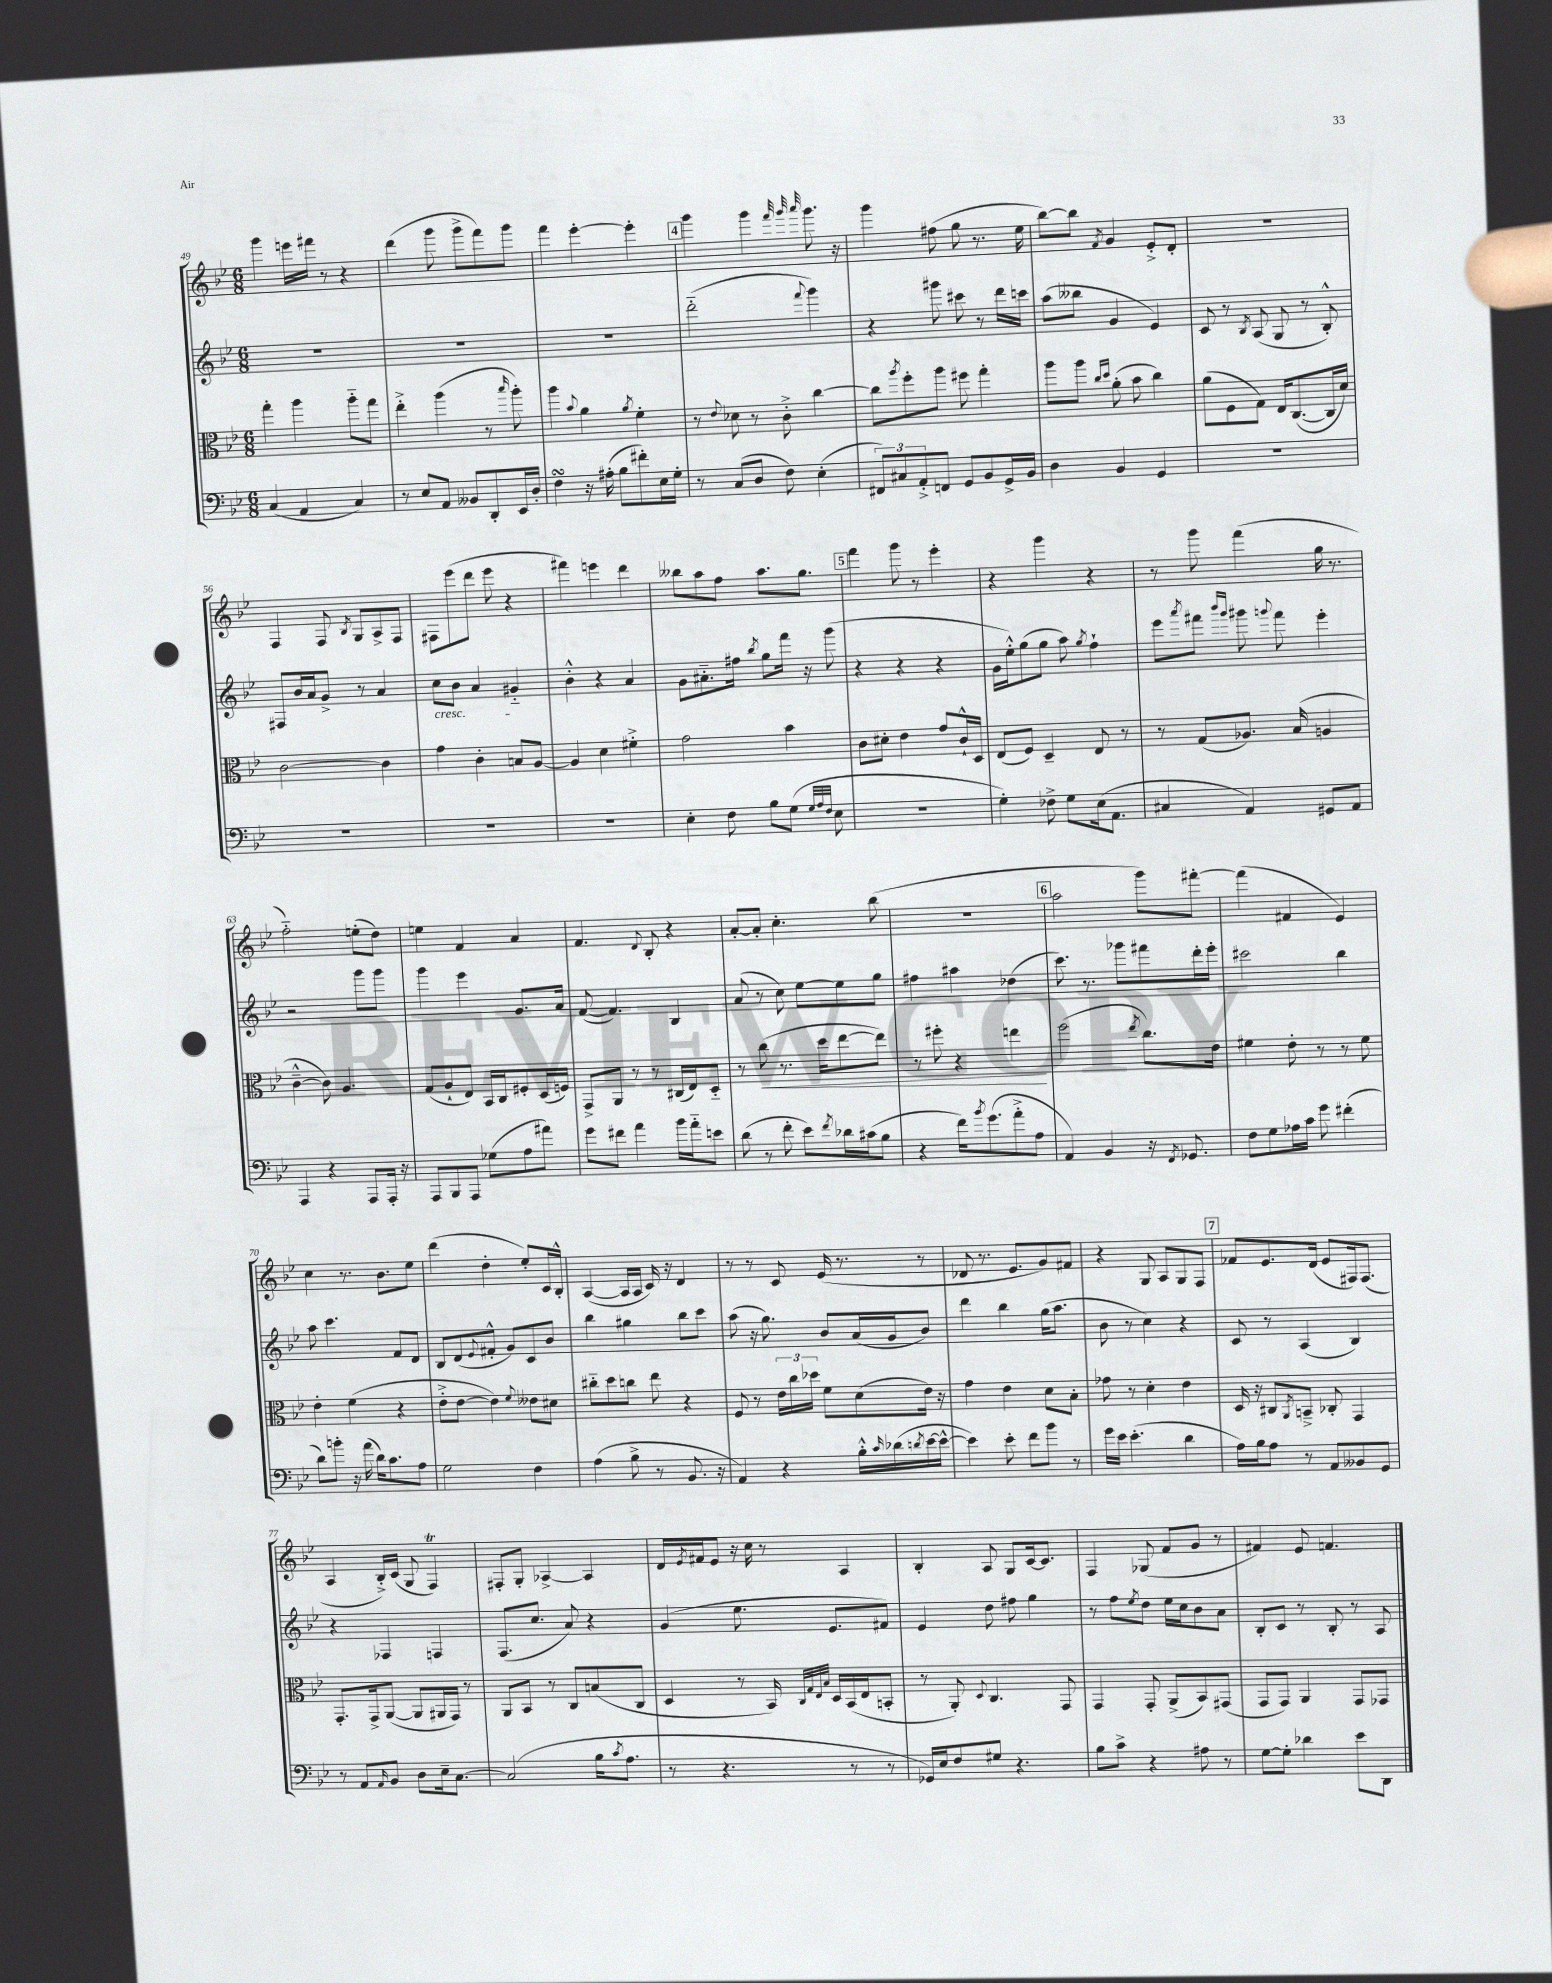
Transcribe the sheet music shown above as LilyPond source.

<<
\new StaffGroup <<
\new Staff = "s0" {
    \clef treble \key bes \major \numericTimeSignature \time 6/8
    g'''4 e'''16 fis'''16 r8 r4 |
    d'''4( g'''8 g'''8-> f'''8) g'''8 |
    f'''4 ees'''4~-. ees'''4-. |
    \mark \markup { \box "4" } g'''4 g'''4 \grace { f'''32 g'''32 a'''32 } g'''8. r16 |
    g'''4 fis''8( g''8 r8. ees''16 |
    bes''8~) bes''8 \acciaccatura { f'8 } g'4 ees'8-.-> d'8-. |
    R2. |
    f4 f8 \acciaccatura { bes8 } g8 a8-> f8 |
    fis8 ees'''8( d'''8 ees'''8 r4 |
    fis'''4) e'''4 d'''4 |
    beses''8 a''8 f''8 a''8. g''8. |
    \mark \markup { \box "5" } f'''4 g'''8 r8 ees'''4-. |
    r4 g'''4 r4 |
    r8 g'''8 f'''4( g''16 r8. |
    f''2-_) e''8-.( d''8) |
    e''4 f'4 a'4 |
    f'4. \appoggiatura { d'8 } bes8-. r4 |
    a'8~-. a'8-. c''4.-. bes''8( |
    R2. |
    \mark \markup { \box "6" } a''2 g'''8) fis'''8~-. |
    fis'''4( fis'4 ees'4) |
    c''4 r8. bes'8. ees''8 |
    d'''4( d''4-. ees''8-.) c'16 bes16-.-^ |
    a4~( a16 a16 c'16) r16 d'4 |
    r8 r8 c'8 ees'16( r8. r8 |
    des'8 r8. ees'8. g'8) fis'8 |
    r4 g8 a8 g8 f8 |
    \mark \markup { \box "7" } fes'8 ees'8. d'16( ees'8 fis16) fis8.( |
    a4 bes16-.->) c'16( g8 f4\trill) |
    fis8-. g8-. aes4~-> aes4 |
    d'16 \acciaccatura { ees'8 } fis'16 ees'8 r16 c''16 r8 a4 |
    bes4-. a8 g8 c'16~ c'8. |
    f4 ges8( f'8 g'8 r8 |
    fis'4) ees'8 f'4. \bar "|." |
}
\new Staff = "s1" {
    \clef treble \key bes \major \numericTimeSignature \time 6/8
    R2. |
    R2. |
    R2. |
    \mark \markup { \box "4" } d'''2-_( \appoggiatura { f'''8 } g'''4) |
    r4 gis'''8 cis'''8 r8 d'''16 c'''16 |
    a''8( beses''8 g'4 ees'4) |
    c'8 r8 \acciaccatura { bes8 } a8( g8 r8 bes8-.-^) |
    fis8 bes'16 a'16 g'8-> r8 a'4 |
    c''8\cresc bes'8 a'4 gis'4-_\! |
    bes'4-.-^ r4 a'4 |
    g'8 ais'8.-_ fis''16 \acciaccatura { bes''8 } g''8 f'''16 r16 g'''8( |
    \mark \markup { \box "5" } r4 r4 r4 |
    g'16 ees''16-.-^) g''8( g''8 a''8) \acciaccatura { g''8 } f''4-! |
    ees'''8 \acciaccatura { a'''8 } fis'''8 \grace { bes'''16 g'''16 } gis'''8 \appoggiatura { g'''8 } fis'''8 ees'''4-. |
    r2 g'''8 g'''8 |
    g'''4 ees'''4 g'8. a'16 |
    f'8~( f'4.) bes4 |
    a'8( r8 c''8) ees''8~ ees''8 g''8 |
    fis''4 ais''4 des''4( |
    \mark \markup { \box "6" } c'''8.) r8. ges'''8 fis'''8 d'''16-. ees'''16-. |
    cis'''2 bes''4 |
    a''8 c'''4. f'8 d'8 |
    bes8 d'8( \appoggiatura { ees'8 } fis'8-.-^ g'8) c'8 bes'8 |
    bes''4 gis''4 bes''8 c'''8 |
    a''8( r16 g''8.) bes'8 a'16( g'16 bes'8) |
    d'''4 bes''4 g''16( a''8. |
    bes'8 r8 c''4) r4 |
    \mark \markup { \box "7" } c'8 r8 a4( bes4) |
    r4 fes4 f4 |
    f8.( c''8. a'8) r4 |
    g'4( ees''8. ees'8. fis'8) |
    ees'4 d''8 fis''8 g''4 |
    r8 f''8 \acciaccatura { ees''8 } d''8 ees''16 c''16 bes'8 a'8 |
    bes8-. c'8 r8 bes8-. r8 a8 \bar "|." |
}
\new Staff = "s2" {
    \clef alto \key bes \major \numericTimeSignature \time 6/8
    g''4-. a''4 a''8-_ g''8 |
    ees''4-.-> a''4( r8 \grace { bes''16 } a''8-.) |
    a''4 \appoggiatura { bes'8 } a'4 \acciaccatura { a'8 } f'4-. |
    \mark \markup { \box "4" } r8 \appoggiatura { ees'8 } des'8 r8 c'8-.-> c''4~ |
    c''8 \acciaccatura { a''8 } f''8-. a''8 fis''8 g''4-. |
    a''8 a''8 \grace { c''16 d''16 } a'8-.( bes'8 c''4) |
    a'8( f8 g8) ees16 c8.~( c16 d'16) |
    c'2~ c'4 |
    g'4 c'4-. b8 a8~ |
    a4 d'4 fis'4-.-> |
    g'2 bes'4 |
    \mark \markup { \box "5" } c'8 dis'8-. ees'4 g'8 c'16-!-^ d16 |
    ees8( f8) d4-- ees8 r8 |
    r8 g8( aes8.) bes16( a4 |
    c'4~---^ c'8) a4. |
    g8( a8-! ees8) bes,16 c16 fis8-. d16( f16) |
    g,8-> a,8 r8 r8 cis16( ees16) d8-_ |
    r8 c''8\<( r8. d''16 ees''8~ ees''8) |
    r8 fis''8-. r4 e''4\! |
    \mark \markup { \box "6" } f''2( \acciaccatura { ees''8 } c''8.) ees'16 |
    fis'4 ees'8-. r8 r8 fis'8 |
    ees'4-. f'4( r4 |
    ees'8-.-> ees'8~ ees'4) \appoggiatura { f'8 } eeses'8 dis'8 |
    cis''8-_ d''8 c''8 ees''8 r4 |
    f8 r8 \tuplet 3/2 { ees'16 c''16 des''16 } f'8 d'8( ees'16) r16 |
    g'4 ees'4 d'8 bes8-. |
    ges'8 r8 d'4-. ees'4 |
    \mark \markup { \box "7" } d16 r16 cis8 \acciaccatura { a,8 } b,8---> ces8-. g,4 |
    g,8.-. g,16-> a,8~( a,8 ais,16 g,16) r8 |
    a,8 bes,8 r8 c8 b8( c8 |
    d4 r8 bes,16) \grace { c32 g32 ees32 bes32 } d16 bes,16( ees16 b,8-. |
    r8 a,8-.) \appoggiatura { d8 } c4. g,8 |
    g,4 g,8-. a,8->( bes,8) gis,8( |
    g,8 g,8) a,4 g,8 ges,8 \bar "|." |
}
\new Staff = "s3" {
    \clef bass \key bes \major \numericTimeSignature \time 6/8
    c4( a,4 c4) |
    r8 ees8 a,8 beses,8 d,8-. ees,16 d16-. |
    f4\turn r16 ais16-.( bes8 fis'8-.) ees16 g16-. |
    \mark \markup { \box "4" } r8 c8( d8 f8) ees4-.( |
    \tuplet 3/2 { fis,8) cis8 a,8-.-> } f,8 g,8 bes,8 g,16-> bes,16 |
    d4 bes,4 g,4 |
    R2. |
    R2. |
    R2. |
    R2. |
    ees4-. f8 bes8 g8( \grace { g32 a32 f32 } ees8 |
    \mark \markup { \box "5" } R2. |
    g4-.) fes8-> g8 ees16( a,8. |
    cis4 a,4) gis,8 a,8 |
    a,,4 r4 a,,8 a,,16-. r16 |
    a,,8 bes,,8 a,,8 ges8( a8 ais'8) |
    g'8 fis'8 a'4 bes'16 a'16-_ e'8 |
    d'8( r8 f'8-. ees'8) \acciaccatura { f'8 } des'16 cis'16( bes8 |
    r4 f'16) \acciaccatura { bes'8 } g'8.( a'8-.-> a8 |
    \mark \markup { \box "6" } a,4) bes,4 r16 \acciaccatura { f,8 } ges,8. |
    f8 g8 aes16 c'16 g'8 fis'4-.( |
    d'8) b'8-. r16 a'16( d'16) c'8. a8 |
    g2 f4 |
    a4( bes8-> r8 bes,8. r16 |
    a,4) r4 bes16-.-^ \grace { c'16 } des'16( \acciaccatura { d'8 } ees'16~ ees'16~-^ |
    ees'4) ees'8-. f'8 bes'8 r8 |
    g'16 ees'16 ees'4.-.( d'4 |
    \mark \markup { \box "7" } a16) bes16 a8 r8 a,8 beses,8 g,8 |
    r8 a,8 \grace { a,16 } bes,8 d8 ees16-- c8.~ |
    c2( bes16 \acciaccatura { c'8 } a8. |
    r8 r4. r8 r8 |
    ges,16) ees16 f8 gis8 r4. |
    bes8 c'8-> r4 ais8 r8 |
    g8~ g8-. des'4 ees'8 d,8 \bar "|." |
}
>>
>>
\layout { \context { \Score currentBarNumber = #49 } }
